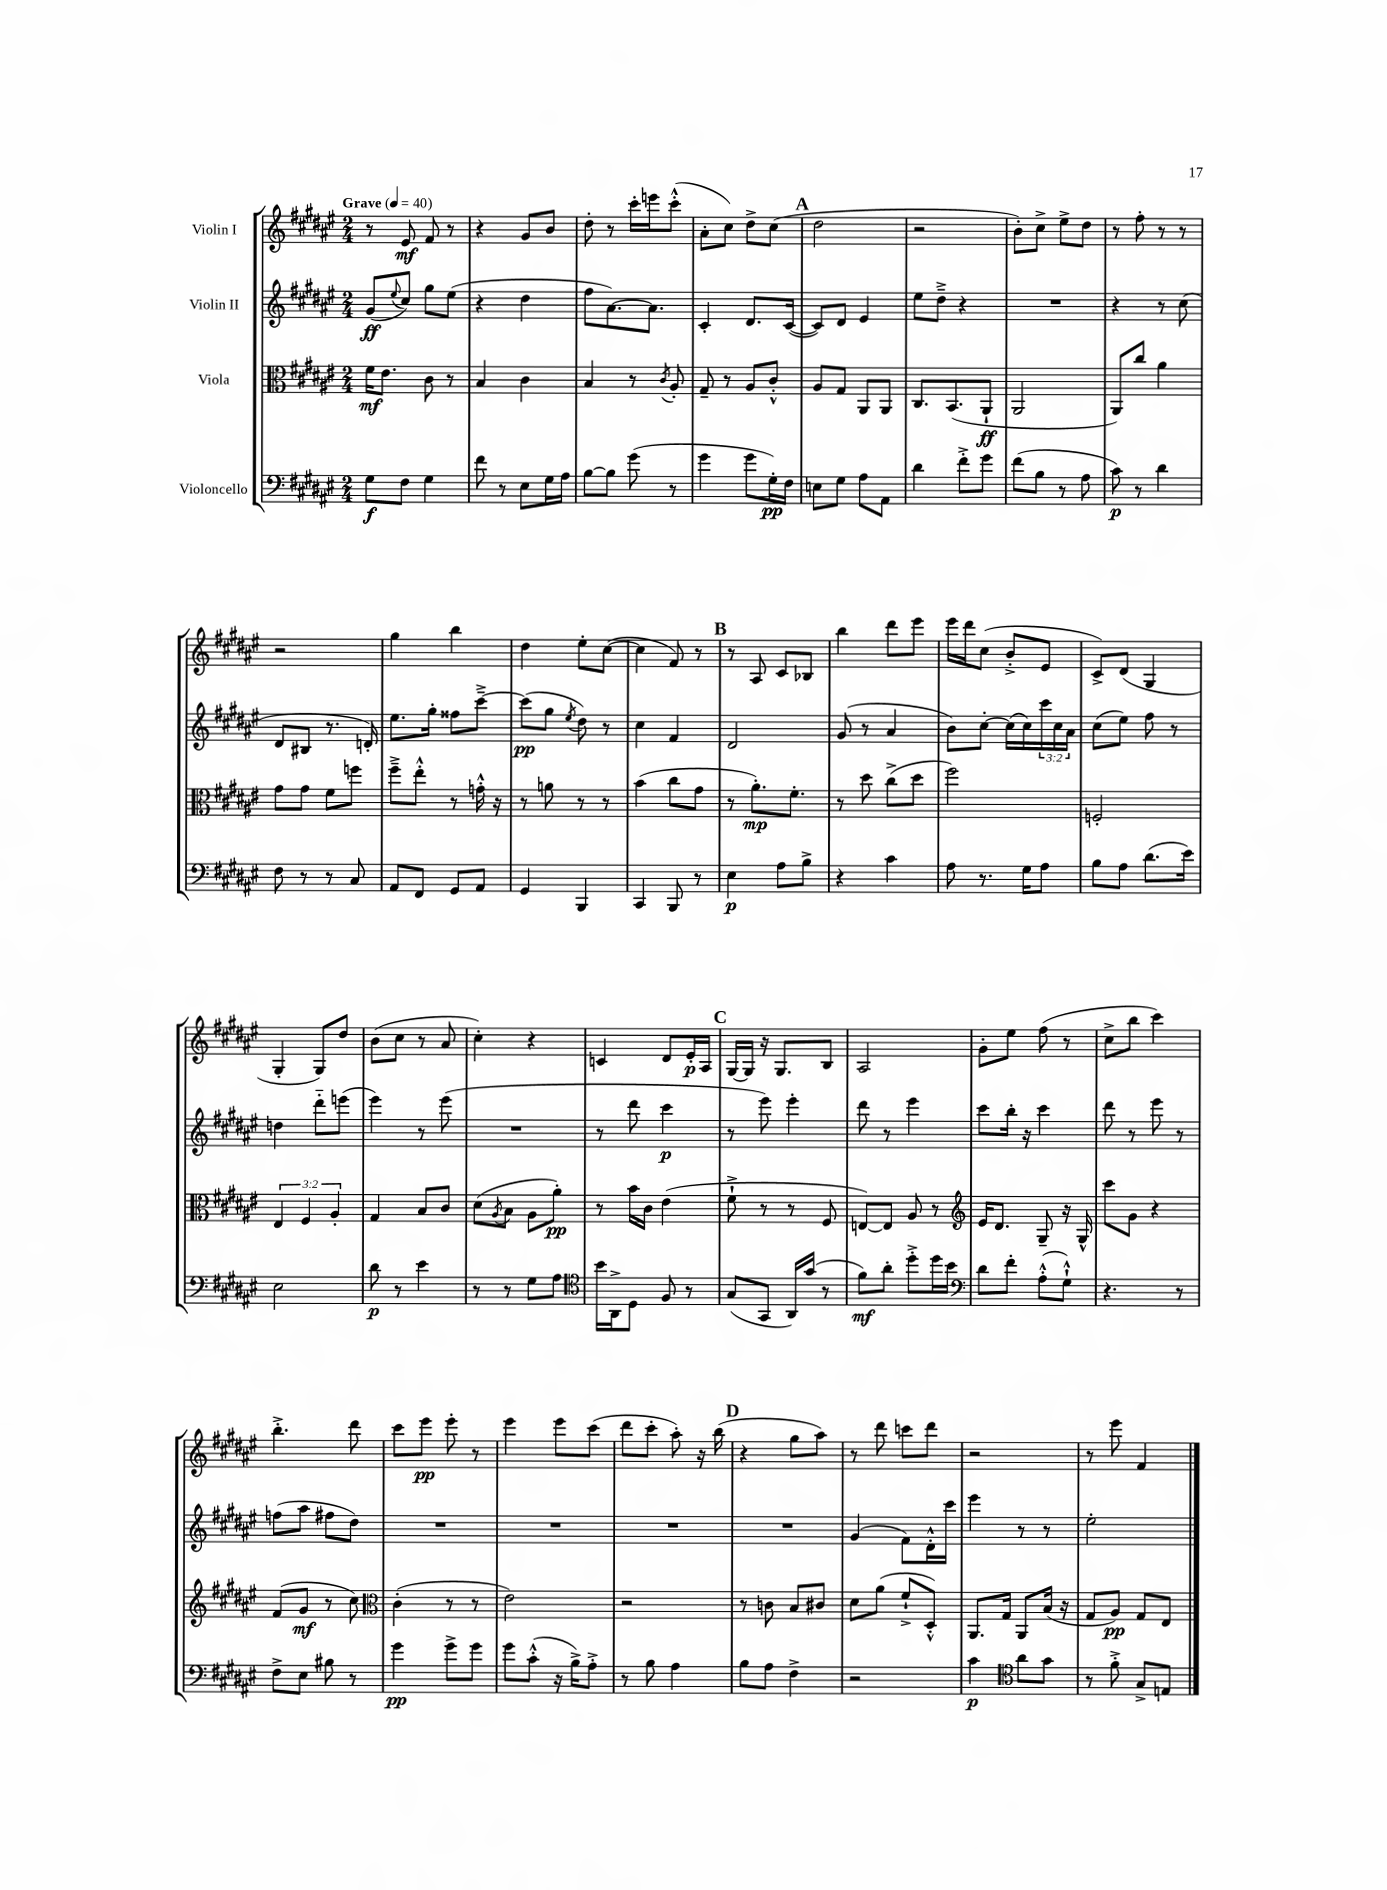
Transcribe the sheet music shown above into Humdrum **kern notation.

**kern	**kern	**kern	**kern
*staff4	*staff3	*staff2	*staff1
*clefF4	*clefC3	*clefG2	*clefG2
*k[f#c#g#d#a#e#]	*k[f#c#g#d#a#e#]	*k[f#c#g#d#a#e#]	*k[f#c#g#d#a#e#]
*M2/4	*M2/4	*M2/4	*M2/4
*MM40	*MM40	*MM40	*MM40
8G#\L	16f#\LK	(8g#/L	8r
.	8.e#\J	.	.
.	.	8qqee#/	.
8F#\J	.	8cc#/J)	8e#/
4G#\	8c#\	8gg#\L	8f#/
.	8r	(8ee#\J	8r
=	=	=	=
8f#\	4B/	4r	4r
8r	.	.	.
8E#\L	4c#\	4dd#\	8g#/L
16G#\L	.	.	8b/J
16A#\JJ	.	.	.
=	=	=	=
[8B\L	4B/	8ff#\L	8dd#'\
8B\]J	.	[8.a#\)	8r
(8g#\	8r	.	16ccc#'\LL
.	.	8.a#\]J	16eee\J
.	8qc#/	.	.
8r	8A#'/	.	(8ccc#'^^\J
=	=	=	=
4g#\	8G#~/	4c#'/	8a#'\L
.	8r	.	8cc#\J)
8g#\L	8A#/L	8.d#/L	8dd#^\L
16G#'\L)	8c#'^^/J	.	(8cc#\J
16F#\JJ	.	([16c#/Jk	.
=	=	=	=
8E\L	8A#/L	8c#/]L)	2dd#\
8G#\J	8G#/J	8d#/J	.
8A#\L	8AA#/L	4e#/	.
8AA#\J	8AA#/J	.	.
=	=	=	=
4d#\	8.C#/L	8ee#\L	2r
.	.	8dd#~^\J	.
.	(8.BB/	.	.
8f#'^\L	.	4r	.
8g#\J	8AA#`/J	.	.
=	=	=	=
(8f#\L	2AA#/	2r	8b'\L)
8B\J	.	.	8cc#^\J
8r	.	.	8ee#^\L
8A#\	.	.	8dd#\J
=	=	=	=
8c#\)	8AA#/L)	4r	8r
8r	8cc#/J	.	8ff#'\
4d#\	4a#\	8r	8r
.	.	(8cc#\	8r
=	=	=	=
8F#\	8g#\L	8d#/L	2r
8r	8g#\J	8B#/J	.
8r	8f#\L	8.r	.
8C#/	8ff\J	.	.
.	.	16d'/)	.
=	=	=	=
8AA#/L	8ff#~^\L	8.ee#\L	4gg#\
8FF#/J	8ee#'^^\J	.	.
.	.	16gg#'\Jk	.
8GG#/L	8r	8ff##\L	4bb\
8AA#/J	16g'^^\	[8ccc#~^\J	.
.	16r	.	.
=	=	=	=
4GG#/	8r	(8ccc#\]L	4dd#\
.	8a\	8gg#\J	.
.	.	8qee#/	.
4BBB/	8r	8dd#\)	8ee#'\L
.	8r	8r	([8cc#\J
=	=	=	=
4CC#/	(4b\	4cc#\	4cc#\]
8BBB/	8cc#\L	4f#/	8f#/)
8r	8g#\J	.	8r
=	=	=	=
4E#\	8r	2d#/	8r
.	8.a#'\L)	.	8A#/
8A#\L	.	.	8c#/L
.	8.f#'\J	.	.
8B^\J	.	.	8B-/J
=	=	=	=
4r	8r	(8g#/	4bb\
.	8dd#\	8r	.
4c#\	(8cc#^\L	4a#/	8ddd#\L
.	8dd#\J	.	8eee#\J
=	=	=	=
8A#\	2ff#\)	8b\L)	16eee#\LL
.	.	.	16ddd#\J
8.r	.	[8cc#'\J	(8cc#\J
.	.	(16cc#\]LL	8b'^/L
16G#\LK	.	16cc#\)	.
8A#\J	.	24ccc#\	8e#/J
.	.	24cc#\	.
.	.	24a#\JJ	.
=	=	=	=
8B\L	2F'/	(8cc#\L	8c#^/L)
8A#\J	.	8ee#\J)	(8d#/J
(8.d#\L	.	8ff#\	4G#/
.	.	8r	.
16e#\Jk)	.	.	.
=	=	=	=
2E#\	6E#/	4dd\	4G#'/
.	6F#/	.	.
.	.	8ddd#'~\L	8G#/L)
.	6A#'/	.	.
.	.	(8eee\J	8dd#/J
=	=	=	=
8d#\	4G#/	4eee#\)	(8b\L
8r	.	.	8cc#\J
4e#\	8B/L	8r	8r
.	8c#/J	(8eee#\	8a#/
=	=	=	=
8r	(8d#\L	2r	4cc#'\)
.	8qA#/	.	.
8r	8B\J	.	.
8G#\L	8A#\L	.	4r
8A#\J	8a#'\J)	.	.
=	=	=	=
*clefC4	*	*	*
16b\LL	8r	8r	4c/
16AA#^\J	.	.	.
8D#\J	16b\LL	8ddd#\	.
.	16c#\JJ	.	.
8F#/	(4e#\	4ccc#\	8d#/L
8r	.	.	16e#'/L
.	.	.	16A#/JJ
=	=	=	=
(8G#/L	8f#`^\	8r	[16G#/LL
.	.	.	16G#/]JJ
8GG#/J	8r	8eee#\)	16r
.	.	.	8.G#/L
16AA#/LL)	8r	4eee#'\	.
(16g#/JJ	.	.	.
8r	8F#/	.	8B/J
=	=	=	=
8f#\L)	[8E/L)	8ddd#\	2A#/
8a#'\J	8E/]J	8r	.
8dd#'^\L	8A#/	4eee#\	.
16dd#\L	8r	.	.
16b\JJ	.	.	.
=	=	=	=
*clefF4	*clefG2	*	*
8d#\L	16e#/LK	8ccc#\L	8g#'\L
.	8.d#/J	.	.
8f#'\J	.	16bb'\Jk	8ee#\J
.	.	16r	.
(8A#'^^\L	8G#~/	4ccc#\	(8ff#\
8G#`^^\J)	16r	.	8r
.	16G#^^/	.	.
=	=	=	=
4.r	8ccc#\L	8ddd#\	8cc#^\L
.	8g#\J	8r	8bb\J
.	4r	8eee#\	4ccc#\)
8r	.	8r	.
=	=	=	=
8F#^\L	(8f#/L	(8ff\L	4.bb'^\
8E#\J	8g#/J	8aa#\J	.
8B#\	8r	8ff#\L	.
8r	8cc#\)	8dd#\J)	8ddd#\
=	=	=	=
*	*clefC3	*	*
4g#\	(4c#'\	2r	8ccc#\L
.	.	.	8eee#\J
8g#^\L	8r	.	8eee#'\
8g#\J	8r	.	8r
=	=	=	=
8g#\L	2e#\)	2r	4eee#\
(8c#'^^\J	.	.	.
16r	.	.	8eee#\L
16B^\LK)	.	.	.
8A#'^\J	.	.	(8ccc#\J
=	=	=	=
8r	2r	2r	8ddd#\L
8B\	.	.	8ccc#'\J
4A#\	.	.	8aa#'\)
.	.	.	16r
.	.	.	(16bb\
=	=	=	=
8B\L	8r	2r	4r
8A#\J	8c\	.	.
4F#^\	8B/L	.	8gg#\L
.	8c#/J	.	8aa#\J)
=	=	=	=
2r	8d#\L	(4g#/	8r
.	(8a#\J	.	8ddd#\
.	8f#`^/L	8f#\L)	8ccc\L
.	8D#'^^/J)	16d#'^^\L	8ddd#\J
.	.	16ccc#\JJ	.
=	=	=	=
4c#\	8.AA#/L	4eee#\	2r
.	16G#/Jk	.	.
*clefC4	*	*	*
8a#\L	8AA#/L	8r	.
8g#\J	(16B/Jk	8r	.
.	16r	.	.
=	=	=	=
8r	8G#/L	2ee#'\	8r
8f#'^\	8A#/J)	.	8eee#\
8G#^/L	8G#/L	.	4f#/
8E/J	8E#/J	.	.
==	==	==	==
*-	*-	*-	*-
